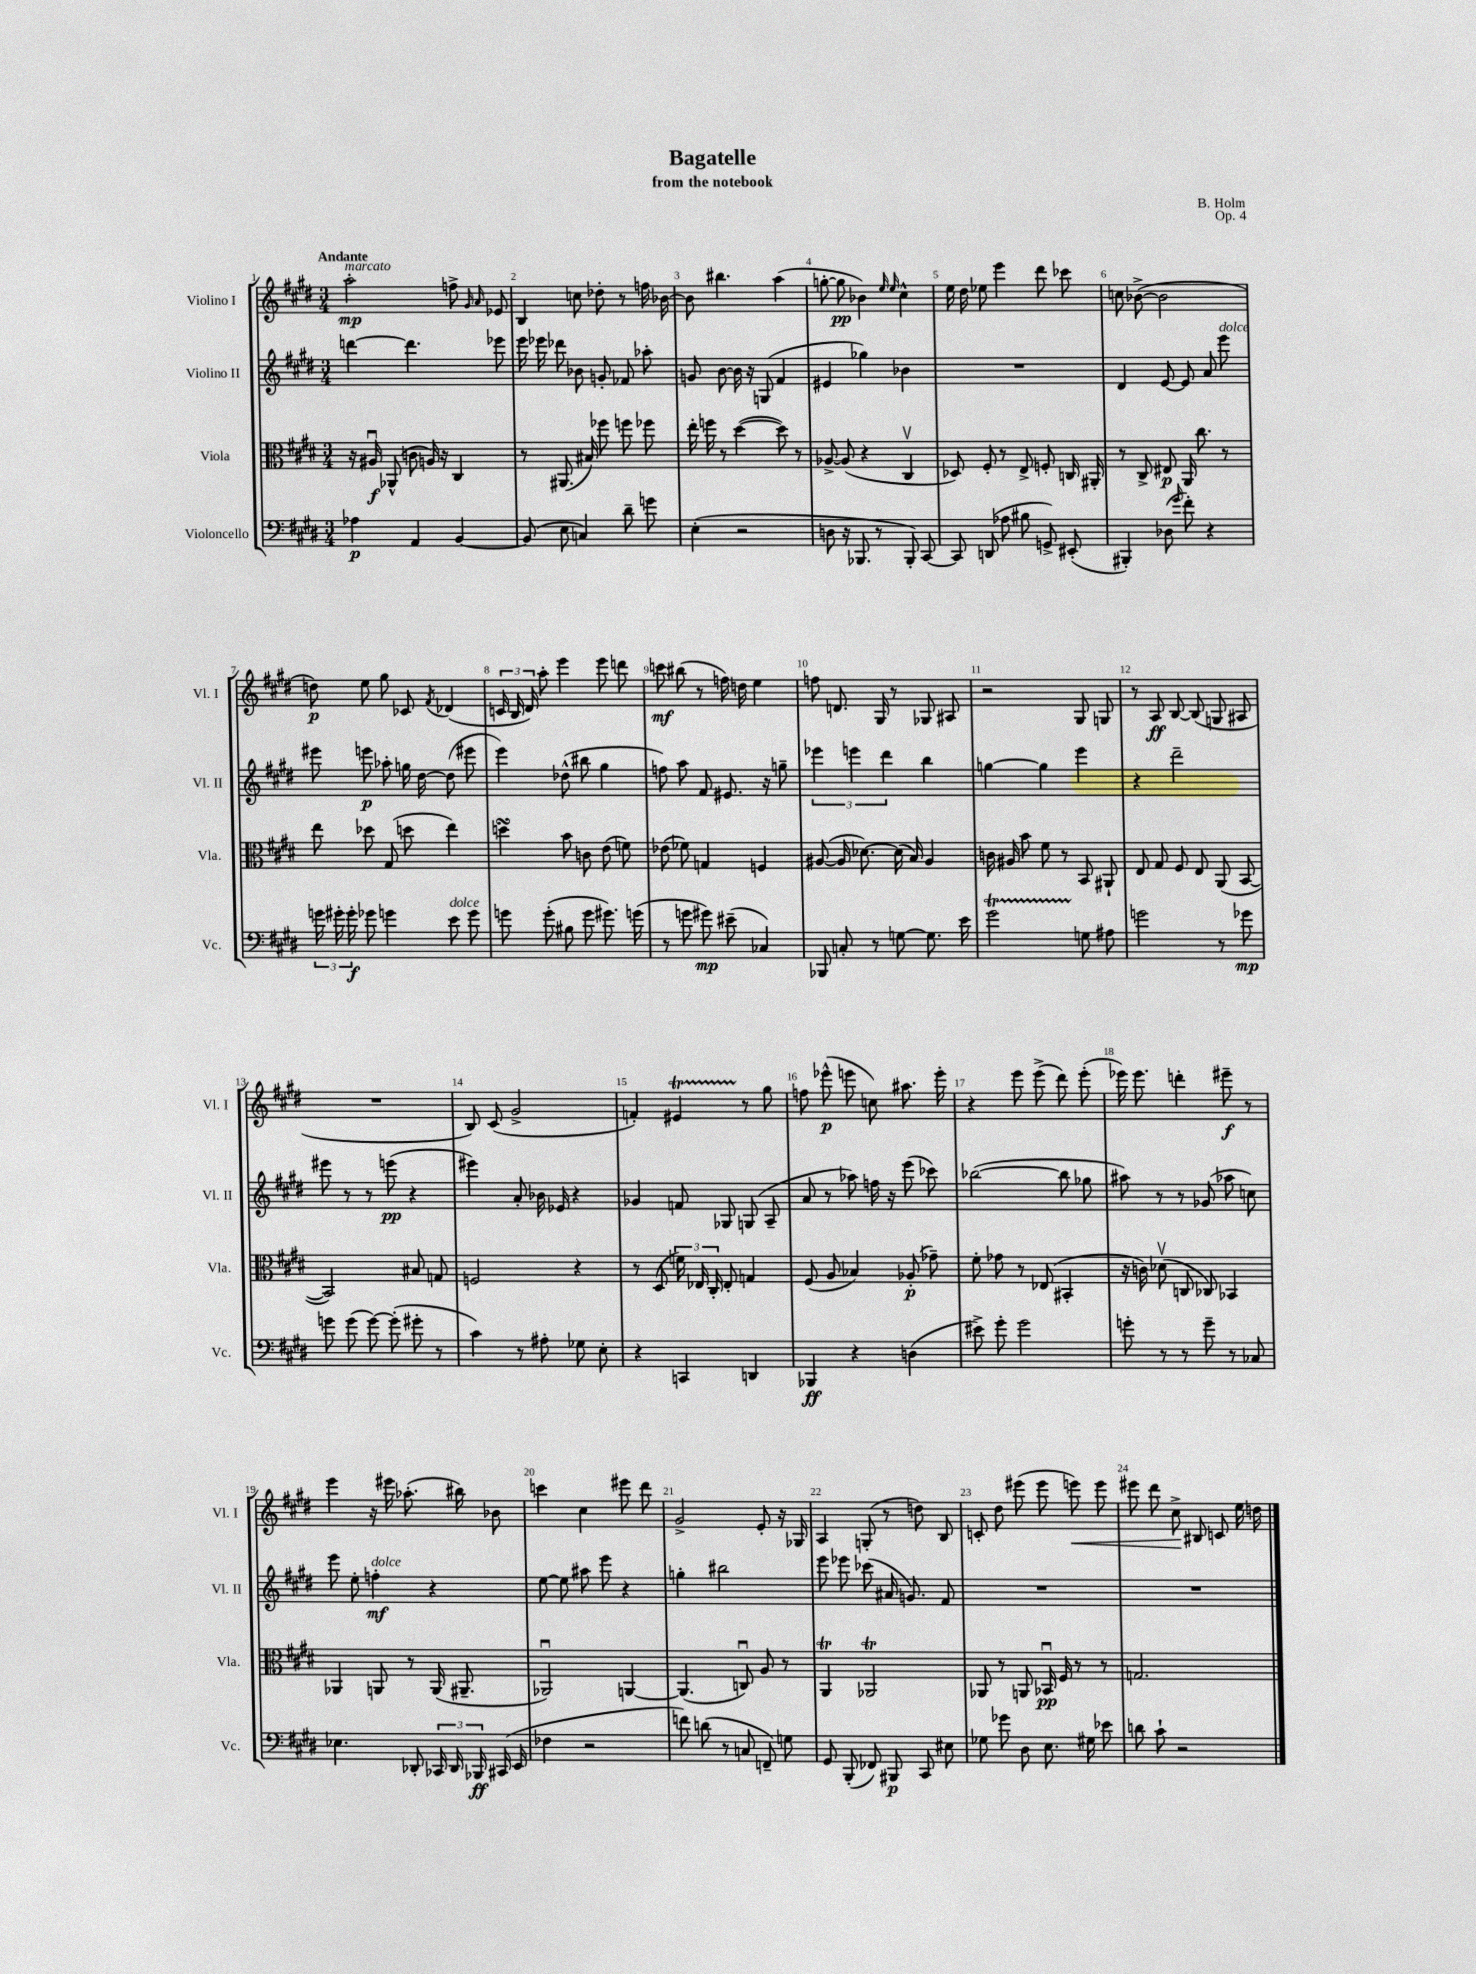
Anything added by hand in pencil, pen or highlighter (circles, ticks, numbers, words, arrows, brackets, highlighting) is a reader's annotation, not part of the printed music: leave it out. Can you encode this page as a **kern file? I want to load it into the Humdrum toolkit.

**kern	**dynam	**kern	**dynam	**kern	**dynam	**kern	**dynam
*part4	*part4	*part3	*part3	*part2	*part2	*part1	*part1
*staff4	*staff4	*staff3	*staff3	*staff2	*staff2	*staff1	*staff1
*I"Violoncello	*	*I"Viola	*	*I"Violino II	*	*I"Violino I	*
*I'Vc.	*	*I'Vla.	*	*I'Vl. II	*	*I'Vl. I	*
*clefF4	*	*clefC3	*	*clefG2	*	*clefG2	*
*k[f#c#g#d#]	*	*k[f#c#g#d#]	*	*k[f#c#g#d#]	*	*k[f#c#g#d#]	*
*M3/4	*	*M3/4	*	*M3/4	*	*M3/4	*
=1	=1	=1	=1	=1	=1	=1	=1
!	!	!	!	!	!	!LO:TX:a:B:t=Andante	!
!	!	!	!	!	!	!LO:TX:a:i:t=marcato	!
4A-X\	p	16r	.	[4dddn\	.	2aa'\	mp
.	.	16A#Xu/	f	.	.	.	.
.	.	(8AA-X^^/	.	.	.	.	.
4AA/	.	8cn\	.	4.ddd\]	.	.	.
.	.	16An/)	.	.	.	.	.
.	.	16r	.	.	.	.	.
[4BB/	.	4C#/	.	.	.	8ffn^\	.
.	.	.	.	.	.	16qqg#/	.
.	.	.	.	.	.	16qqa/	.
.	.	.	.	8eee-X\	.	8e-X/	.
=2	=2	=2	=2	=2	=2	=2	=2
(8BB/]	.	8r	.	16eee\	.	4B/	.
.	.	.	.	16eee-X\	.	.	.
8E\	.	(8.AA#X/	.	8ddd-X\	.	.	.
4Cn/)	.	.	.	8b-X\	.	8ccn\	.
.	.	16B#X/)	.	.	.	.	.
.	.	8ff-X\	.	8gn'/	.	8dd-X'\	.
8d#~\	.	8ffn\	.	8f-X/	.	8r	.
8gn\	.	8ff-X\	.	8aa-X'\	.	16ffn\	.
.	.	.	.	.	.	[16b-X\	.
=3	=3	=3	=3	=3	=3	=3	=3
(4E'\	.	16ee'\	.	8gn/	.	8b-\]	.
.	.	16ffn\	.	.	.	.	.
.	.	8r	.	[8b\	.	4.bb#X\	.
2r	.	([4dd#\	.	16b\]	.	.	.
.	.	.	.	16r	.	.	.
.	.	.	.	(8Gn/	.	.	.
.	.	8dd#\])	.	4f#/	.	(4aa\	.
.	.	8r	.	.	.	.	.
=4	=4	=4	=4	=4	=4	=4	=4
8Dn\	.	[8A-X^/	.	4e#X/	.	[8ggn'\	.
16r	.	(8A-/]	.	.	.	8gg\]	pp
8.BBB-X/	.	.	.	.	.	.	.
.	.	4r	.	4gg-X\)	.	4b-X\)	.
8r	.	.	.	.	.	.	.
.	.	.	.	.	.	16qqee/	.
.	.	.	.	.	.	16qqee/	.
8BBB-'/)	.	4C#v/	.	4b-X\	.	4cc#^^\	.
[8CC#/	.	.	.	.	.	.	.
=5	=5	=5	=5	=5	=5	=5	=5
8CC#/]	.	8D-X/)	.	2.r	.	16ee\	.
.	.	.	.	.	.	16dd#\	.
(8DDn/	.	8F#'/	.	.	.	8ee-X\	.
8A-X\	.	8r	.	.	.	4eee\	.
8B#X\	.	8E^/	.	.	.	.	.
8GGn^/)	.	8Fn'/	.	.	.	8ddd#\	.
(8EE#X'/	.	16Cn/	.	.	.	8ccc-X\	.
.	.	16AA#X'/	.	.	.	.	.
=6	=6	=6	=6	=6	=6	=6	=6
4BBB#X'/)	.	8r	.	4d#/	.	8ccn\	.
.	.	8C#^/	.	.	.	([8b-X^\	.
(8D-X\	.	8E#X/	p	[8e/	.	2b-\]	.
16qqg#/	.	.	.	.	.	.	.
8f#'\)	.	16AA/	.	8e/]	.	.	.
.	.	8.cc#\	.	.	.	.	.
4r	.	.	.	8a/	.	.	.
!	!	!	!	!LO:TX:a:i:t=dolce	!	!	!
.	.	8r	.	8eee\	.	.	.
!!LO:LB:g=z
=7	=7	=7	=7	=7	=7	=7	=7
24gn\	.	8ee\	.	8eee#X\	.	8ddn\)	p
24g#X'\	.	.	.	.	.	.	.
24g#'\	f	.	.	.	.	.	.
8g-X\	.	8dd-X\	.	8eeen\	p	8ee\	.
4gn\	.	(8G#/	.	8aa-X'\	.	8gg#\	.
.	.	8ddn\	.	16ggn\	.	8c-X/	.
.	.	.	.	[16dd#\	.	.	.
.	.	.	.	.	.	8qf#/	.
!LO:TX:a:i:t=dolce	!	!	!	!	!	!	!
8e\	.	4ee\)	.	(8dd#\]	.	(4d-X/	.
8g\	.	.	.	8eee#X\	.	.	.
=8	=8	=8	=8	=8	=8	=8	=8
8gn\	.	4ddnsSSs\	.	4eee\)	.	24cn/	.
.	.	.	.	.	.	24B/	.
.	.	.	.	.	.	24d#/)	.
(8g'\	.	.	.	.	.	8aa'\	.
8B#X\	.	8b\	.	(8dd-X^^\	.	4eee\	.
8g\	.	8cn\	.	8bb#X\	.	.	.
8.g#X\)	.	(8e\	.	4gg#\	.	8eee\	.
.	.	8fn\)	.	.	.	8dddn\	.
(16gn\	.	.	.	.	.	.	.
=9	=9	=9	=9	=9	=9	=9	=9
8r	.	(8e-X\	.	8ffn\)	.	8cccn\	mf
8gn\	.	8f-X\)	.	8aa\	.	(8bb#X\	.
8g#X\)	mp	4Gn/	.	8f#/	.	8r	.
(8e#X~\	.	.	.	8.e#X/	.	16ffn\)	.
.	.	.	.	.	.	16ddn\	.
4C-X/)	.	4Fn/	.	.	.	4ee\	.
.	.	.	.	16r	.	.	.
.	.	.	.	8ggn~\	.	.	.
=10	=10	=10	=10	=10	=10	=10	=10
8BBB-X/	.	([8A#X/	.	6eee-X\	.	8ffn\	.
8Cn'/	.	16A#/]	.	.	.	8.dn/	.
.	.	.	.	6eeen\	.	.	.
.	.	[8.d-X\)	.	.	.	.	.
8r	.	.	.	.	.	.	.
.	.	.	.	.	.	16G#/	.
.	.	.	.	6ddd#\	.	.	.
[8Gn\	.	(16d-\]	.	.	.	8r	.
.	.	16B/)	.	.	.	.	.
8.G\]	.	4A#/	.	4bb\	.	8G-X/	.
.	.	.	.	.	.	8A#X/	.
16e\	.	.	.	.	.	.	.
=11	=11	=11	=11	=11	=11	=11	=11
2g#t\	.	16cn\	.	[4ggn\	.	2r	.
.	.	16A#X/	.	.	.	.	.
.	.	8b\	.	.	.	.	.
.	.	8f#\	.	4gg\]	.	.	.
.	.	8r	.	.	.	.	.
8Gn\	.	8BB/	.	4eee\	.	8G#/	.
8A#X\	.	8AA#X`/	.	.	.	8Gn/	.
=12	=12	=12	=12	=12	=12	=12	=12
2gn\	.	8E/	.	4r	.	8r	.
.	.	8G#/	.	.	.	8A/	ff
.	.	8F#/	.	2ddd#~\	.	[8B/	.
.	.	8E/	.	.	.	(8B/]	.
8r	.	(8AA/	.	.	.	8Gn/	.
8g-X\	mp	[8BB/	.	.	.	8A#X/	.
!!LO:LB:g=z
=13	=13	=13	=13	=13	=13	=13	=13
8gn\	.	2BB/])	.	8eee#X\	.	2.r	.
(8g\	.	.	.	8r	.	.	.
[8g\)	.	.	.	8r	.	.	.
(8g'\]	.	.	.	(8eeen\	pp	.	.
8g#X'\	.	8B#X/	.	4r	.	.	.
8r	.	8Gn/	.	.	.	.	.
=14	=14	=14	=14	=14	=14	=14	=14
4c#\)	.	2Fn/	.	4eee#X\)	.	8B/)	.
.	.	.	.	.	.	(8c#/	.
8r	.	.	.	8a'/	.	2g#^/	.
8A#X'\	.	.	.	16b-X\	.	.	.
.	.	.	.	16e-X/	.	.	.
8G-X\	.	4r	.	4r	.	.	.
8E'\	.	.	.	.	.	.	.
=15	=15	=15	=15	=15	=15	=15	=15
4r	.	8r	.	4g-X/	.	4fn'/)	.
.	.	(8D#/	.	.	.	.	.
4CCn/	.	24fn\)	.	8fn/	.	4e#Xt/	.
.	.	24E-X/	.	.	.	.	.
.	.	24C#'/	.	.	.	.	.
.	.	8E-'/	.	8G-X/	.	.	.
4DDn/	.	4Gn/	.	(8Gn/	.	8r	.
.	.	.	.	8A~/	.	8gg#\	.
=16	=16	=16	=16	=16	=16	=16	=16
4BBB-X/	ff	(8F#/	.	8a/	.	8ffn\	.
.	.	8A/	.	8r	.	(8eee-X^^\	p
4r	.	4B-X/)	.	8aa-X\)	.	8eeen\	.
.	.	.	.	16ffn\	.	8ccn\)	.
.	.	.	.	16r	.	.	.
(4Dn\	.	(8A-X'/	p	(8eee\	.	8.aa#X\	.
.	.	8g-X~\)	.	8ccc-X\)	.	.	.
.	.	.	.	.	.	16eee'\	.
=17	=17	=17	=17	=17	=17	=17	=17
8e#X^\)	.	8f#'\	.	([2bb-X\	.	4r	.
8g#'\	.	8g-X\	.	.	.	.	.
2g#\	.	8r	.	.	.	8eee\	.
.	.	(8E-X/	.	.	.	(8eee^\	.
.	.	4BB#X'/	.	8bb-\]	.	8ddd#\)	.
.	.	.	.	8gg-X\	.	(8eee'\	.
=18	=18	=18	=18	=18	=18	=18	=18
8gn'\	.	16r	.	8aa#X\)	.	16eee-X\)	.
.	.	16cn\)	.	.	.	8.eee-\	.
8r	.	(8d-Xv\	.	8r	.	.	.
8r	.	8Cn/	.	8r	.	4dddn'\	.
8g~\	.	8C-X/)	.	(8g-X/	.	.	.
8r	.	4BB-X/	.	8aa-X\	.	8eee#X~\	f
8C-X/	.	.	.	8ccn\)	.	8r	.
!!LO:LB:g=z
=19	=19	=19	=19	=19	=19	=19	=19
4.E-X\	.	4AA-X/	.	8eee\	.	4eee\	.
.	.	.	.	8ee'\	.	.	.
!	!	!	!	!LO:TX:a:i:t=dolce	!	!	!
.	.	8AAn/	.	4ffn'\	mf	16r	.
.	.	.	.	.	.	16eee#X\	.
8DD-X'/	.	8r	.	.	.	(8.aa-X'\	.
24CC-X/	.	(16AA/	.	4r	.	.	.
24DD-/	.	.	.	.	.	.	.
.	.	8.AA#X~/	.	.	.	16bb#X\)	.
24BBB-X/	ff	.	.	.	.	.	.
(16CC#X/	.	.	.	.	.	8b-X\	.
16EE/	.	.	.	.	.	.	.
=20	=20	=20	=20	=20	=20	=20	=20
4F-X\	.	2AA-Xu/)	.	[8ee\	.	4cccn\	.
.	.	.	.	8ee\]	.	.	.
2r	.	.	.	8aa#X\	.	4cc#\	.
.	.	.	.	8eee\	.	.	.
.	.	[4AAn/	.	4r	.	8eee#X\	.
.	.	.	.	.	.	8ddd#\	.
=21	=21	=21	=21	=21	=21	=21	=21
8fn\)	.	(4.AA/]	.	4ggn'\	.	2g#^/	.
(8dn\	.	.	.	.	.	.	.
8r	.	.	.	2bb#X\	.	.	.
8Cn/	.	8Cnu/)	.	.	.	.	.
8FFn~/)	.	8A/	.	.	.	8e'/	.
8Gn\	.	8r	.	.	.	16r	.
.	.	.	.	.	.	16G-X/	.
=22	=22	=22	=22	=22	=22	=22	=22
8GG#/	.	4AAT/	.	8eee\	.	4A/	.
(8BBB'/	.	.	.	8eee-X\	.	.	.
8FF-X/)	.	2AA-XT/	.	(8ccc-X\	.	(8Gn'/	.
8BBB#X/	p	.	.	16a#X/	.	8r	.
.	.	.	.	8.gn/)	.	.	.
8CC#/	.	.	.	.	.	8ddn\)	.
8E#X\	.	.	.	8f#/	.	8B/	.
=23	=23	=23	=23	=23	=23	=23	=23
8G-X\	.	8AA-X/	.	2.r	.	8cn'/	.
8g-X\	.	8r	.	.	.	8dd#\	.
8D#\	.	8AAn/	.	.	.	(8eee#X\	.
8.E\	.	16BB-Xu/	pp	.	.	8eee#\	.
.	.	16F#/	.	.	.	.	.
!	!	!	!	!	!	!	!LO:HP:b
.	.	8r	.	.	.	8eeen\)	<
16G#X\	.	.	.	.	.	.	.
8e-X\	.	8r	.	.	.	8eee\	.
=24	=24	=24	=24	=24	=24	=24	=24
8dn\	.	2.Gn/	.	2.r	.	8eee#X\	.
8c#`\	.	.	.	.	.	8ddd#\	.
2r	.	.	.	.	.	8cc#^\	.
.	.	.	.	.	.	8B#X/	[
.	.	.	.	.	.	8cn/	.
.	.	.	.	.	.	16ee\	.
.	.	.	.	.	.	16ddn\	.
==	==	==	==	==	==	==	==
*-	*-	*-	*-	*-	*-	*-	*-
